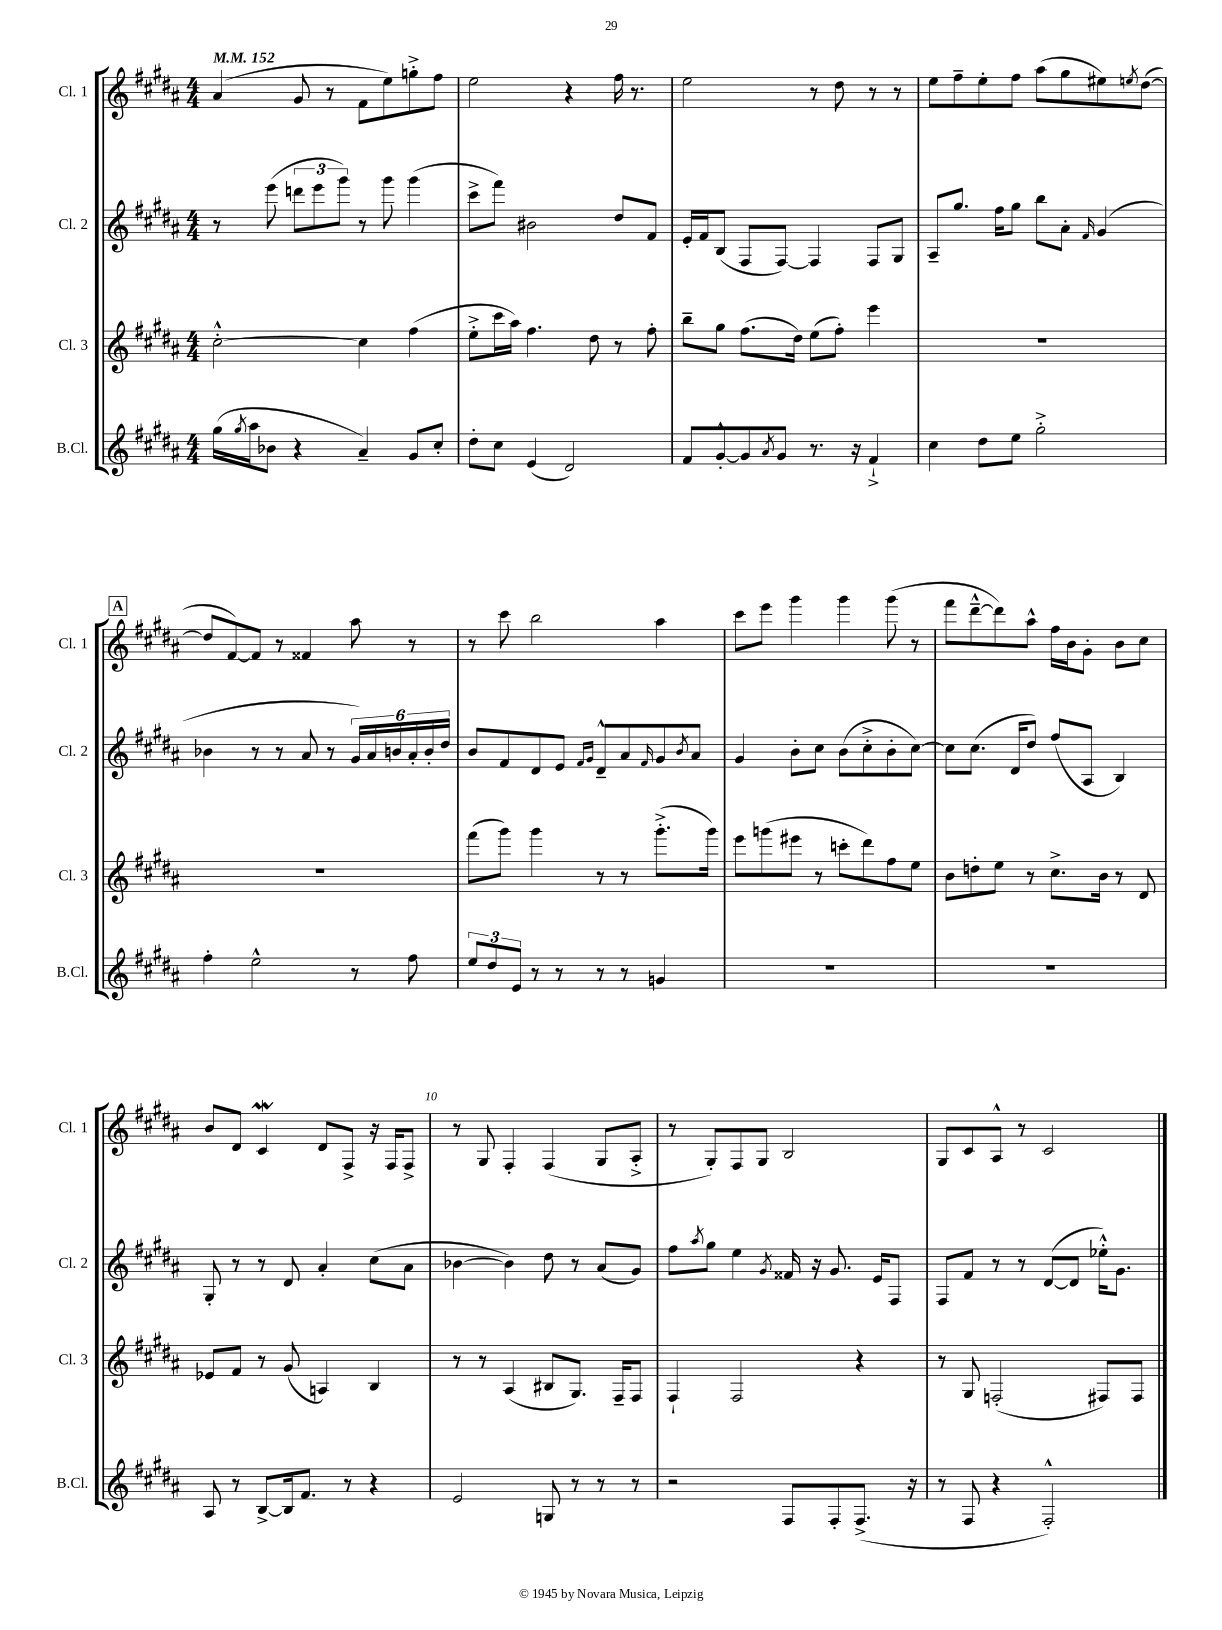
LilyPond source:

<<
\new StaffGroup <<
\new Staff = "s0" \with { instrumentName = "Cl. 1" shortInstrumentName = "Cl. 1" } {
    \clef treble \key b \major \numericTimeSignature \time 4/4 \tempo 4 = 152
    ais'4( gis'8 r8 fis'8 e''8) g''8-.-> fis''8 |
    e''2 r4 fis''16 r8. |
    e''2 r8 dis''8 r8 r8 |
    e''8 fis''8-- e''8-. fis''8 ais''8( gis''8 eis''8) \acciaccatura { e''8 } dis''8~( |
    \mark \markup { \box "A" } dis''8 fis'8~) fis'8 r8 fisis'4 ais''8 r8 |
    r8 cis'''8 b''2 ais''4 |
    cis'''8 e'''8 gis'''4 gis'''4 gis'''8( r8 |
    fis'''8 dis'''8~---^ dis'''8) ais''8-^ fis''16 b'16 gis'8-. b'8 cis''8 |
    b'8 dis'8 cis'4\mordent dis'8 fis8-> r16 fis16 fis8-> |
    r8 gis8 fis4-. fis4( gis8 ais8-.-> |
    r8 gis8-.) fis8 gis8 b2 |
    gis8 cis'8 ais8-^ r8 cis'2 \bar "|." |
}
\new Staff = "s1" \with { instrumentName = "Cl. 2" shortInstrumentName = "Cl. 2" } {
    \clef treble \key b \major \numericTimeSignature \time 4/4
    r8 e'''8( \tuplet 3/2 { d'''8 e'''8 gis'''8) } r8 gis'''8 gis'''4( |
    cis'''8-> fis'''8) bis'2 dis''8 fis'8 |
    e'16-. fis'16 b8( fis8 fis8~) fis4 fis8 gis8 |
    ais8-- gis''8. fis''16 gis''8 b''8 ais'8-. \grace { fis'16 } gis'4( |
    \mark \markup { \box "A" } bes'4 r8 r8 ais'8 r8 \tuplet 6/4 { gis'16) ais'16 b'16 ais'16-. b'16-. dis''16 } |
    b'8 fis'8 dis'8 e'8 \grace { fis'16 gis'16 } dis'8---^ ais'8 \grace { fis'16 } gis'8 \acciaccatura { b'8 } ais'8 |
    gis'4 b'8-. cis''8 b'8( cis''8-.-> b'8-. cis''8~) |
    cis''8 cis''8.( dis'16 dis''8) fis''8( ais8 b4) |
    gis8-. r8 r8 dis'8 ais'4-. cis''8( ais'8 |
    bes'4~ bes'4) dis''8 r8 ais'8( gis'8) |
    fis''8 \acciaccatura { ais''8 } gis''8 e''4 \acciaccatura { gis'8 } fisis'16 r16 gis'8. e'16 fis8 |
    fis8 fis'8 r8 r8 dis'8~( dis'8 ees''16-.-^) gis'8. \bar "|." |
}
\new Staff = "s2" \with { instrumentName = "Cl. 3" shortInstrumentName = "Cl. 3" } {
    \clef treble \key b \major \numericTimeSignature \time 4/4
    cis''2~-.-^ cis''4 fis''4( |
    e''8-.-> cis'''16 ais''16) fis''4. dis''8 r8 fis''8-. |
    b''8-- gis''8 fis''8.( dis''16) e''8( fis''8-.) e'''4 |
    R1 |
    \mark \markup { \box "A" } R1 |
    fis'''8( gis'''8) gis'''4 r8 r8 gis'''8.-.->( gis'''16) |
    e'''8 g'''8( eis'''8 r8 c'''8-. dis'''8) fis''8 e''8 |
    b'8 d''8-. e''8 r8 cis''8.-> b'16 r8 dis'8 |
    ees'8 fis'8 r8 gis'8( a4) b4 |
    r8 r8 ais4( bis8 gis8.) fis16-- fis8 |
    fis4-! fis2 r4 |
    r8 gis8 f2-.( fis8) fis8 \bar "|." |
}
\new Staff = "s3" \with { instrumentName = "B.Cl." shortInstrumentName = "B.Cl." } {
    \clef treble \key b \major \numericTimeSignature \time 4/4
    gis''16( \acciaccatura { gis''8 } ais''16 bes'8 r4 ais'4--) gis'8 cis''8-. |
    dis''8-. cis''8 e'4( dis'2) |
    fis'8 gis'8~-.-^ gis'8 \acciaccatura { ais'8 } gis'8 r8. r16 fis'4-!-> |
    cis''4 dis''8 e''8 gis''2-.-> |
    \mark \markup { \box "A" } fis''4-. e''2-^ r8 fis''8 |
    \tuplet 3/2 { e''8 dis''8 e'8 } r8 r8 r8 r8 g'4 |
    R1 |
    R1 |
    ais8 r8 b8~-> b16 fis'8. r8 r4 |
    e'2 g8 r8 r8 r8 |
    r2 fis8 fis8-. fis8.->( r16 |
    r8 fis8 r4 fis2-.-^) \bar "|." |
}
>>
>>
\layout { \context { \Score \override BarNumber.break-visibility = ##(#f #t #t) barNumberVisibility = #(every-nth-bar-number-visible 5) } }
